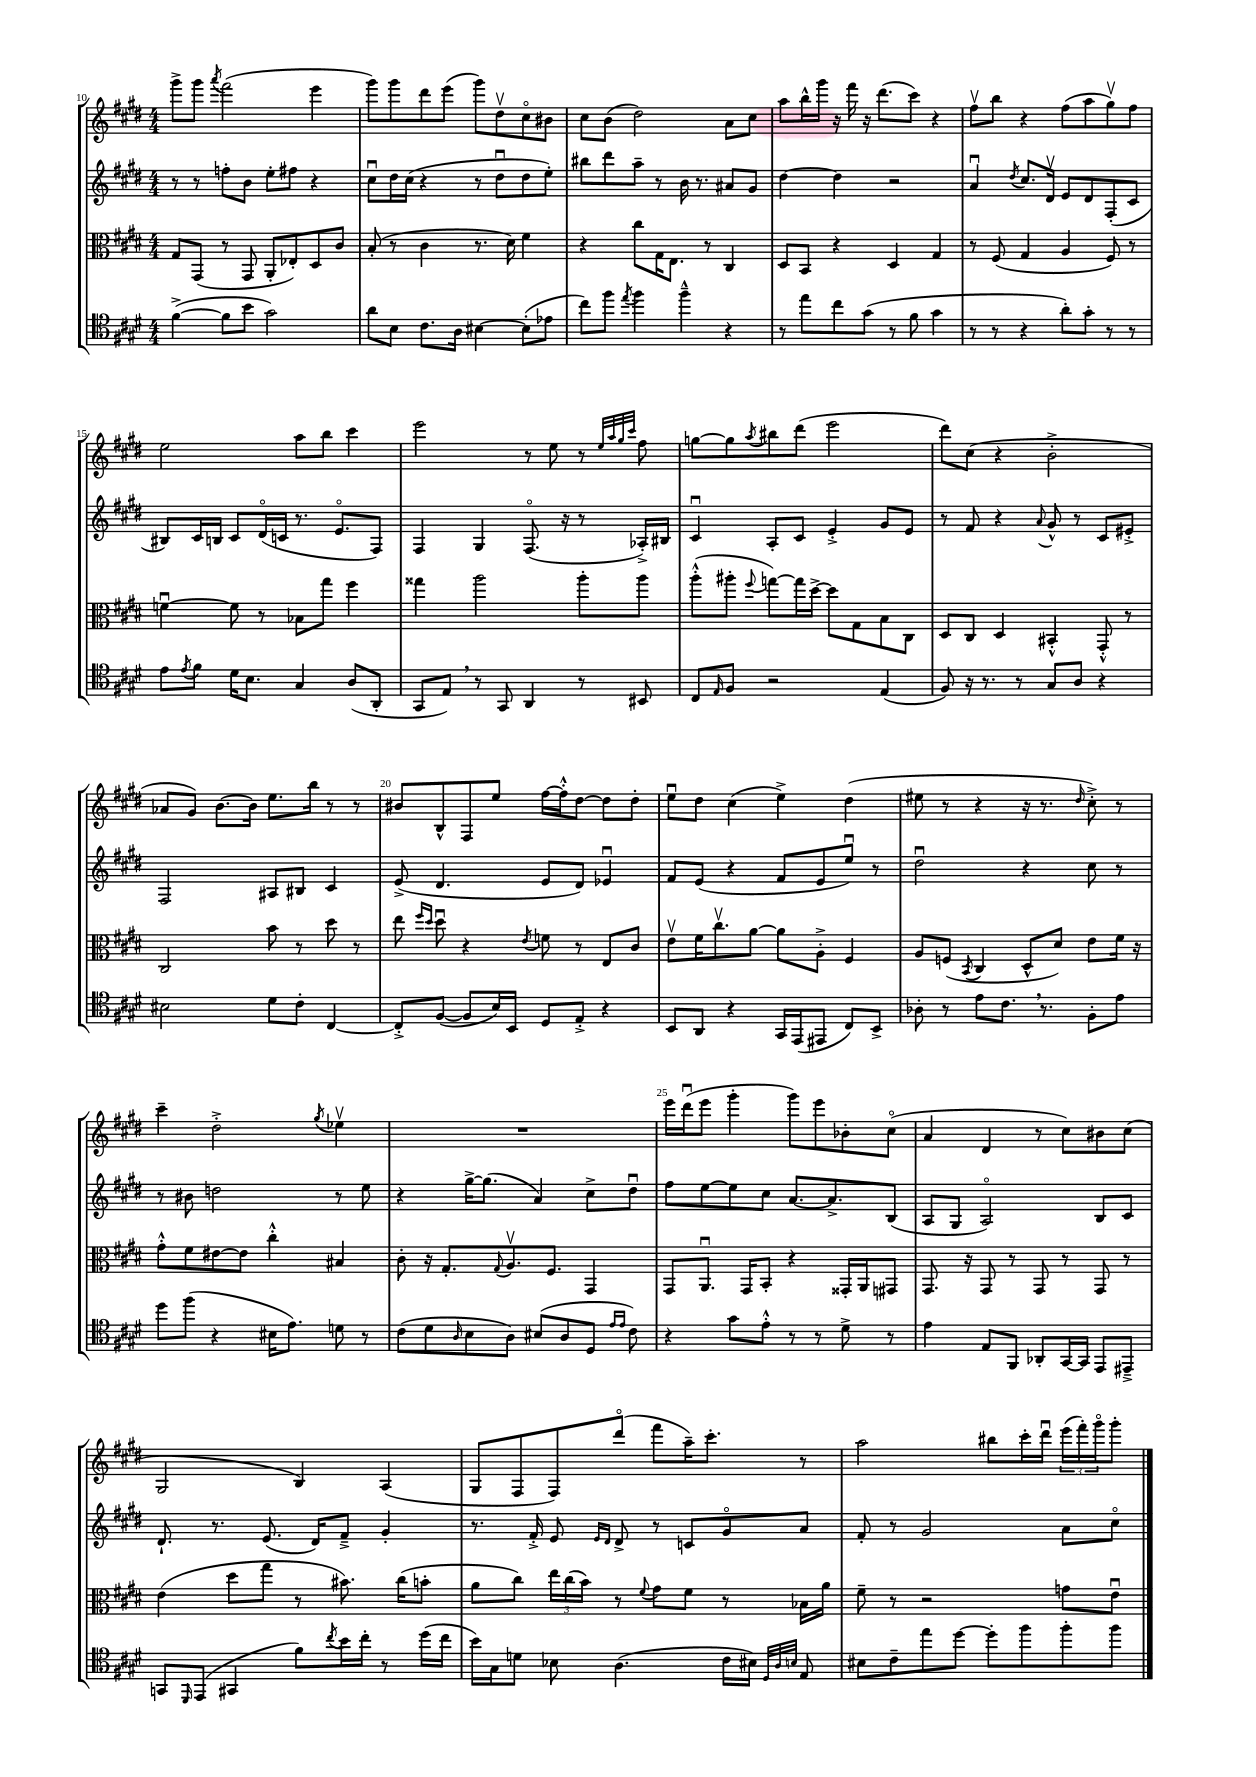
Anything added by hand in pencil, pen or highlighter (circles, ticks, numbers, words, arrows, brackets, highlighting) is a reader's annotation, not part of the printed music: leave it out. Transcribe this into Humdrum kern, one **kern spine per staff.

**kern	**kern	**kern	**kern
*staff4	*staff3	*staff2	*staff1
*clefC4	*clefC3	*clefG2	*clefG2
*k[f#c#g#d#]	*k[f#c#g#d#]	*k[f#c#g#d#]	*k[f#c#g#d#]
*M4/4	*M4/4	*M4/4	*M4/4
([4f#^	8G#	8r	8ggg#^
.	(8GG#	8r	8ggg#
.	.	.	8qaaa
8f#]	8r	8ff'	(2fff#
8b	8GG#	8b	.
2g#)	8AA'	8ee'	.
.	8E-')	8ff#	.
.	8D#	4r	4eee
.	8c#	.	.
=	=	=	=
8a	(8B'	8cc#u	8ggg#)
8B	8r	16dd#	8ggg#
.	.	(16cc#	.
8.c#	4c#	4r	8ddd#
.	.	.	(8eee
16A	.	.	.
[4B#	8.r	8r	8ggg#)
.	.	8dd#u	8dd#v
.	16d#)	.	.
(8B#']	4f#	8dd#	8cc#o
8e-	.	8ee')	8b#
=	=	=	=
8cc#)	4r	8bb#	8cc#
8ff#	.	8ddd#	(8b
8qee	.	.	.
4ff#	8cc#	8aa~	2dd#)
.	16G#	8r	.
.	8.E	.	.
4ff#~^^	.	16b	.
.	.	8.r	.
.	8r	.	.
4r	4C#	8a#	8a
.	.	8g#	8cc#
=	=	=	=
8r	8D#	[4dd#	8aa
8ee	8BB	.	16bb^^
.	.	.	16ggg#
8cc#	4r	4dd#]	16r
.	.	.	16fff#
(8g#	.	.	16r
.	.	.	(8.ddd#
8r	4D#	2r	.
8f#	.	.	8ccc#)
4g#	4G#	.	4r
=	=	=	=
8r	8r	4au	8ff#v
8r	(8F#	.	8bb
.	.	8qdd#	.
4r	4G#	8.cc#	4r
.	.	16d#v	.
8a')	4A	8e	(8ff#
8g#'	.	8d#	8aa
8r	8F#)	(8F#'	8gg#v)
8r	8r	8c#	8ff#
=	=	=	=
8e	[4fu	8B#)	2ee
8qe	.	.	.
8f#	.	16c#	.
.	.	16B	.
16d#	8f]	8c#	.
8.B	.	.	.
.	8r	(16d#o	.
.	.	16c	.
4G#	8B-	8.r	8aa
.	8gg#	.	8bb
.	.	8.eo	.
(8A	4ff#	.	4ccc#
8AA'	.	8F#)	.
=	=	=	=
8GG#	4gg##	4F#	2eee
8E)	.	.	.
8r	2aa	4G#	.
8GG#	.	.	.
4AA	.	(8.F#o	8r
.	.	.	8ee
.	.	16r	.
8r	8aa'	8r	8r
.	.	.	32qqee
.	.	.	32qqaa
.	.	.	32qqgg#
.	.	.	32qqccc#
8BB#	8aa	16A-'^)	8ff#
.	.	16B#	.
=	=	=	=
8C#	(8aa'^^	4c#u	[8gg
16qqE	.	.	.
8F#	8aa#'	.	8gg]
.	8qqff#	.	8qaa
2r	[8gg)	8A'	8bb#
.	16gg]	8c#	(8ddd#
.	[16dd#^	.	.
.	8dd#]	4e'^	2eee
.	8G#	.	.
(4E	8B	8g#	.
.	8C#	8e	.
=	=	=	=
8F#)	8D#	8r	8ddd#)
16r	8C#	8f#	(8cc#
8.r	.	.	.
.	4D#	4r	4r
8r	.	.	.
.	.	8qqa	.
8G#	4BB#'^^	8g#^^	2b'^
8A	.	8r	.
4r	8GG#'^^	8c#	.
.	8r	8e#'^	.
=	=	=	=
2B#	2C#	2F#	8a-
.	.	.	8g#)
.	.	.	[8.b
.	.	.	16b]
8d#	8b	8A#	8.ee
8c#'	8r	8B#	.
.	.	.	16bb
[4C#	8dd#	4c#	8r
.	8r	.	8r
=	=	=	=
8C#'^]	8ee	(8e^	8b#
.	16qqff#	.	.
.	16qqdd#	.	.
([8F#	8dd#u	4.d#	8B^^
8F#]	4r	.	8F#
16B)	.	.	8ee
16BB	.	.	.
.	8qe	.	.
8D#	8f	8e	[16ff#
.	.	.	16ff#'^^]
8E'^	8r	8d#)	[8dd#
4r	8E	4e-u	8dd#]
.	8c#	.	8dd#'
=	=	=	=
8BB	8ev	8f#	8eeu
8AA	16f#	(8e	8dd#
.	8.cc#v	.	.
4r	.	4r	(4cc#
.	[8a	.	.
16GG#	8a]	8f#	4ee^)
(16EE	.	.	.
8EE#	8A'^	8e	.
8C#)	4F#	8eeu)	(4dd#
8BB^	.	8r	.
=	=	=	=
8A-'	8A	2dd#u	8ee#
8r	(8F	.	8r
.	8qBB	.	.
8e	4C#	.	4r
8.c#	.	.	.
.	8D#^^	4r	16r
8.r	.	.	8.r
.	8d#)	.	.
.	.	.	16qqdd#
8F#'	8e	8cc#	8cc#'^)
8e	16f#	8r	8r
.	16r	.	.
=	=	=	=
8dd#	8g#'^^	8r	4ccc#~
(8ff#	8f#	8b#	.
4r	[8e#	2dd	2dd#'^
.	8e#]	.	.
16B#	4cc#'^^	.	.
8.e)	.	.	.
.	.	.	8qgg#
8d	4B#	8r	4ee-v
8r	.	8ee	.
=	=	=	=
(8c#	8c#'	4r	1r
8d#	16r	.	.
.	8.G#'	.	.
16qqA	.	.	.
8B	.	[16gg#^	.
.	.	(8.gg#]	.
.	8qqG#	.	.
8A)	8.Av	.	.
(8B#	.	4a)	.
.	8.F#	.	.
8A	.	.	.
8D#	4GG#	8cc#^	.
16qqe	.	.	.
16qqe	.	.	.
8c#)	.	8dd#u	.
=	=	=	=
4r	8GG#	8ff#	16eee
.	.	.	(16ddd#u
.	8.AAu	[8ee	8eee
8g#	.	8ee]	4ggg#'
.	16GG#	.	.
8e'^^	8BB'	8cc#	.
8r	4r	[8.a	8ggg#)
8r	.	.	8eee
.	.	8.a^]	.
8d#^	16GG##'	.	8b-'
.	16AA	.	.
8r	8GG#	(8B	(8cc#o
=	=	=	=
4e	8.GG#	8A	4a
.	.	8G#	.
.	16r	.	.
8E	8GG#	2Ao)	4d#
8FF#	8r	.	.
8AA-'	8GG#	.	8r
[16GG#	8r	.	8cc#)
16GG#]	.	.	.
8EE	8GG#	8B	8b#
8EE#~^	8r	8c#	(8cc#
=	=	=	=
8GG	(4e	8.d#`	2G#
16qqDD#	.	.	.
(8EE	.	.	.
.	.	8.r	.
4GG#	8dd#	.	.
.	8gg#	(8.e	.
8f#)	8r	.	4B)
.	.	16d#)	.
8qcc#	.	.	.
16b	8.b#)	8f#~^	.
16cc#'	.	.	.
8r	.	4g#'	(4A
.	(16cc#	.	.
(16dd#	8b'	.	.
16cc#	.	.	.
=	=	=	=
16b)	8a	8.r	8G#
16G#	.	.	.
8d	8cc#)	.	8F#
.	.	16f#'^	.
8B-	24ee	8e	8F#)
.	(24cc#	.	.
.	24b)	.	.
.	.	16qqe	.
.	.	16qqd#	.
(4.A	8r	8d#^	(8ddd#o
.	8qqf#	.	.
.	8g#	8r	8fff#
.	8f#	8c	16aa~)
.	.	.	8.ccc#'
16c#	8r	8g#o	.
16B#)	.	.	.
32qqD#	.	.	.
32qqA	.	.	.
32qqB	.	.	.
8E	16B-	8a	8r
.	16a	.	.
=	=	=	=
8B#	8f#~	8f#'	2aa
8c#~	8r	8r	.
8ee	2r	2g#	.
[8dd#	.	.	.
8dd#']	.	.	8bb#
8ff#	.	.	16ccc#'
.	.	.	16ddd#u
8ff#'	8g	8a	(24eee
.	.	.	24fff#')
.	.	.	24ggg#o
8ff#	8eu	8cc#o	8ggg#'
==	==	==	==
*-	*-	*-	*-
